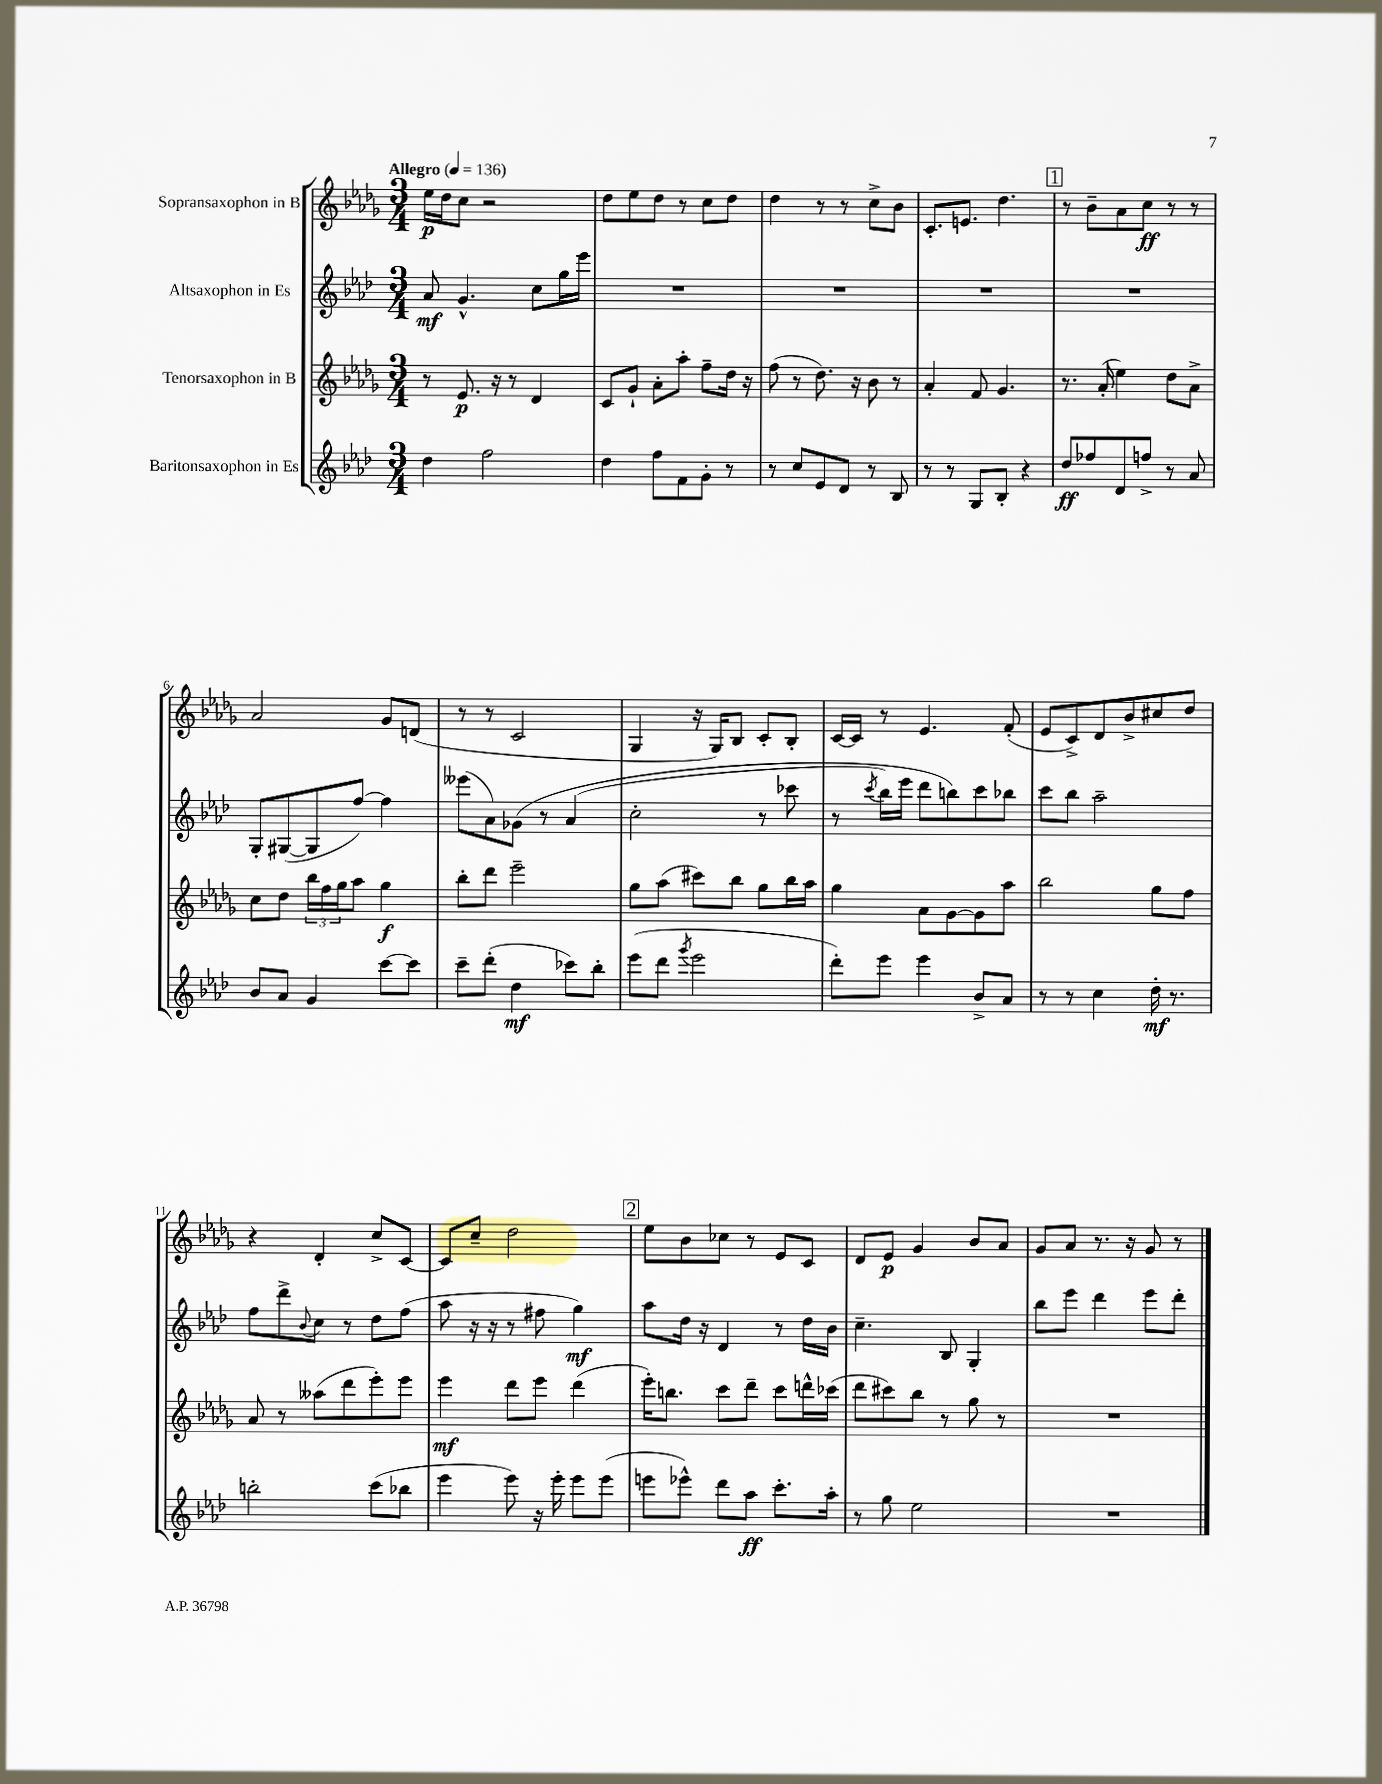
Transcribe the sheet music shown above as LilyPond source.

<<
\new StaffGroup <<
\new Staff = "s0" \with { instrumentName = "Sopransaxophon in B" } {
    \clef treble \key des \major \numericTimeSignature \time 3/4 \tempo "Allegro" 4 = 136
    ees''16\p des''16 c''8 r2 |
    des''8 ees''8 des''8 r8 c''8 des''8 |
    des''4 r8 r8 c''8-> bes'8 |
    c'8.-. e'8. des''4. |
    \mark \markup { \box "1" } r8 bes'8-- aes'8 c''8\ff r8 r8 |
    aes'2 ges'8 d'8( |
    r8 r8 c'2 |
    ges4 r16 ges16) bes8 c'8-. bes8-. |
    c'16~ c'16 r8 ees'4. f'8-.( |
    ees'8 c'8->) des'8 bes'8-> cis''8 des''8 |
    r4 des'4-. c''8-> c'8~ |
    c'8 c''8-- des''2 |
    \mark \markup { \box "2" } ees''8 bes'8 ces''8 r8 ees'8 c'8 |
    des'8 ees'8\p ges'4 bes'8 aes'8 |
    ges'8 aes'8 r8. r16 ges'8 r8 \bar "|." |
}
\new Staff = "s1" \with { instrumentName = "Altsaxophon in Es" } {
    \clef treble \key aes \major \numericTimeSignature \time 3/4
    aes'8\mf g'4.-^ c''8 g''16 ees'''16 |
    R2. |
    R2. |
    R2. |
    \mark \markup { \box "1" } R2. |
    g8-. gis8~( gis8 f''8~) f''4 |
    eeses'''8( aes'8) ges'8\( r8 aes'4( |
    c''2-. r8 ces'''8 |
    r8 \acciaccatura { c'''8 } bes''16) ees'''16 des'''8 b''8\) c'''8 bes''8 |
    c'''8 bes''8 aes''2-- |
    f''8 des'''8-> \appoggiatura { bes'8 } c''8 r8 des''8 f''8( |
    aes''8 r16 r16 r8 fis''8 g''4\mf) |
    \mark \markup { \box "2" } aes''8 des''16 r16 des'4 r8 des''16 bes'16 |
    c''4.-- bes8 g4-. |
    bes''8 ees'''8 des'''4 ees'''8 des'''8-. \bar "|." |
}
\new Staff = "s2" \with { instrumentName = "Tenorsaxophon in B" } {
    \clef treble \key des \major \numericTimeSignature \time 3/4
    r8 ees'8.\p r16 r8 des'4 |
    c'8 ges'8-! aes'8-. aes''8-. f''8-- des''16 r16 |
    f''8( r8 des''8.) r16 bes'8 r8 |
    aes'4-. f'8 ges'4. |
    \mark \markup { \box "1" } r8. aes'16-.( ees''4) des''8 aes'8-> |
    c''8 des''8 \tuplet 3/2 { bes''16 f''16 ges''16 } aes''8 ges''4\f |
    bes''8-. des'''8 ees'''2-- |
    ges''8 aes''8( cis'''8) bes''8 ges''8 bes''16 aes''16 |
    ges''4 aes'8 ges'8~ ges'8 aes''8 |
    bes''2 ges''8 f''8 |
    aes'8 r8 aeses''8( des'''8 ees'''8-.) ees'''8 |
    ees'''4\mf des'''8 ees'''8 des'''4( |
    \mark \markup { \box "2" } ees'''16-.) b''8. c'''8 des'''8-- c'''8 d'''16-^ ces'''16( |
    des'''8 cis'''8) bes''8 r8 ges''8 r8 |
    R2. \bar "|." |
}
\new Staff = "s3" \with { instrumentName = "Baritonsaxophon in Es" } {
    \clef treble \key aes \major \numericTimeSignature \time 3/4
    des''4 f''2 |
    des''4 f''8 f'8 g'8-. r8 |
    r8 c''8 ees'8 des'8 r8 bes8 |
    r8 r8 g8 bes8-. r4 |
    \mark \markup { \box "1" } des''8\ff fes''8 des'8 f''8-> r8 aes'8 |
    bes'8 aes'8 g'4 c'''8~ c'''8 |
    c'''8-- des'''8-.( des''4\mf ces'''8) bes''8-. |
    ees'''8( des'''8 \acciaccatura { g'''8 } ees'''2 |
    des'''8-.) ees'''8 ees'''4 bes'8-> aes'8 |
    r8 r8 c''4 des''16-.\mf r8. |
    b''2-. c'''8( bes''8 |
    ees'''4 ees'''8) r16 ees'''16-. ees'''8 ees'''8( |
    \mark \markup { \box "2" } e'''8 ees'''8-^) des'''8 aes''8\ff c'''8.-. aes''16-. |
    r8 g''8 ees''2 |
    R2. \bar "|." |
}
>>
>>
